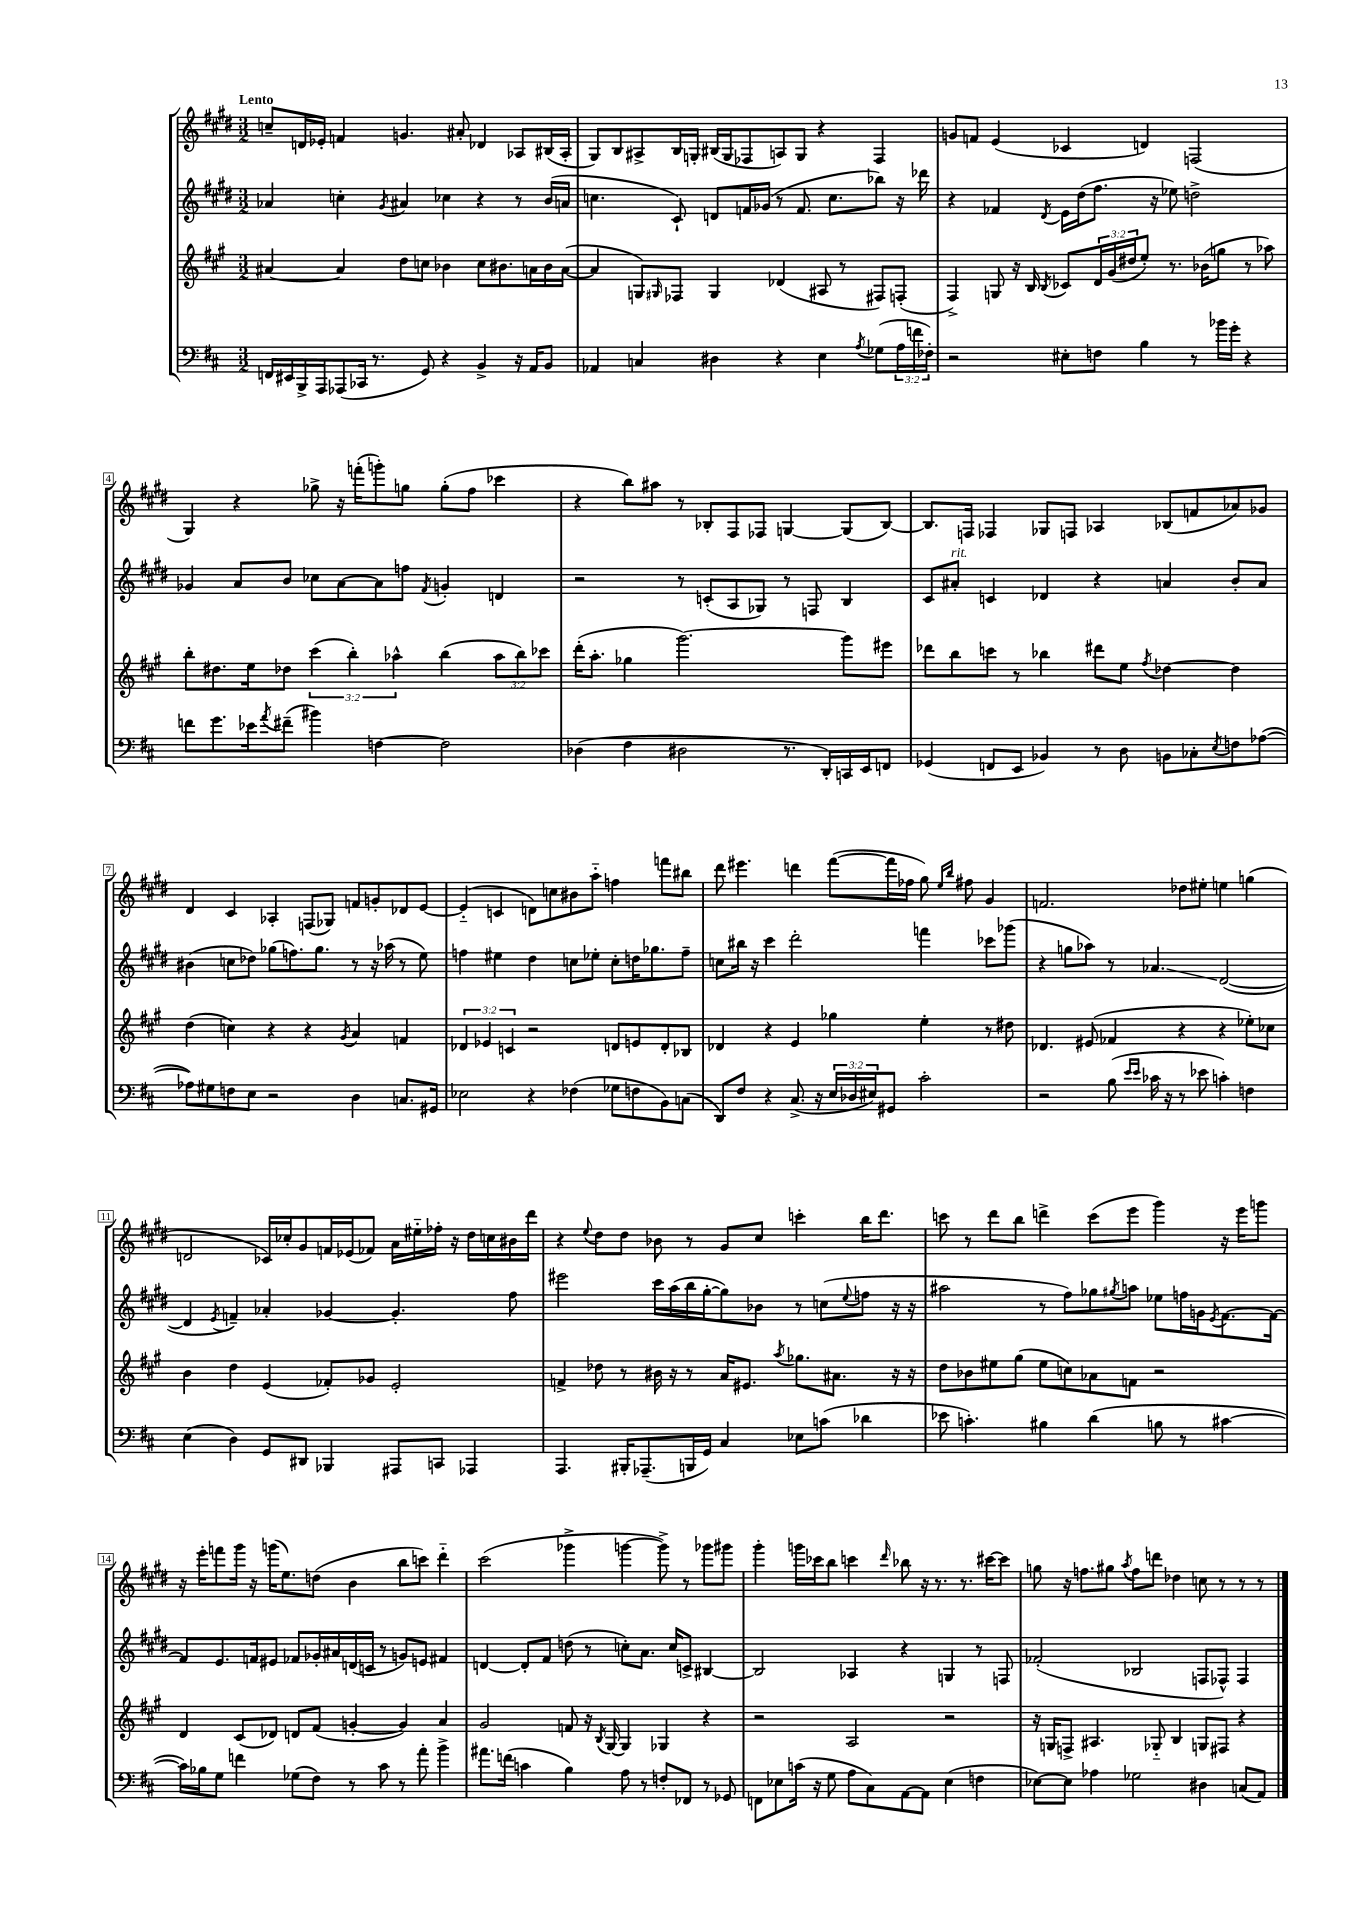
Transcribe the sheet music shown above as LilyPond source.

<<
\new StaffGroup <<
\new Staff = "s0" {
    \clef treble \key e \major \numericTimeSignature \time 3/2 \tempo "Lento"
    c''8-- d'16 ees'16-. f'4 g'4. ais'8-. des'4 aes8 bis16( aes16-. |
    gis8) b8 ais8-> b16 g16-. bis16( g16 fes8 a8) g8 r4 fes4 |
    g'8 f'8 e'4( ces'4 d'4) f2( |
    gis4) r4 ges''8-> r16 f'''16-.( g'''8-.) g''8 g''8-.( fis''8 ces'''4 |
    r4 b''8) ais''8 r8 bes8-. fis8 fes8 g4~ g8( bes8~) |
    bes8. f16 fes4 ges8 f8 aes4 bes8( f'8 aes'8) ges'8 |
    dis'4 cis'4 aes4-. f8( ges8) f'8 g'8-. des'8 e'8~ |
    e'4-_( c'4 d'8) c''8 bis'8 a''8-_ f''4 f'''8 bis''8 |
    dis'''8 eis'''4. d'''4 fis'''8~( fis'''16 fes''16 gis''8) \grace { e''16 b''16 } fis''8 gis'4 |
    f'2. des''8 eis''8-. e''4 g''4( |
    d'2 ces'16) ces''16-. gis'8 f'16 ees'16( fes'8) a'16 eis''16-_ fes''16-. r16 dis''16 c''16 bis'16 dis'''16 |
    r4 \appoggiatura { e''8 } dis''8 dis''8 bes'8 r8 gis'8 cis''8 c'''4-. b''16 dis'''8. |
    c'''8 r8 dis'''8 b''8 d'''4-> c'''8( e'''8 gis'''4) r16 e'''16 g'''8 |
    r16 e'''16-. f'''8 gis'''16 r16 g'''16( e''8.) d''8( b'4 b''8 c'''8) dis'''4-_ |
    cis'''2( ges'''4-> g'''4~ g'''8->) r8 ges'''8 gis'''8 |
    gis'''4-. g'''16 ces'''16 b''8 c'''4 \grace { dis'''16 } bes''8 r16 r8. r8. cis'''16~ cis'''8 |
    g''8 r16 f''8. gis''8 \acciaccatura { a''8 } f''8 d'''8 des''4 c''8 r8 r8 r8 \bar "|." |
}
\new Staff = "s1" {
    \clef treble \key e \major \numericTimeSignature \time 3/2
    aes'4 c''4-. \acciaccatura { gis'8 } ais'4 ces''4 r4 r8 b'16( a'16 |
    c''4. cis'8-!) d'8 f'16 ges'16( r8 f'8. c''8. bes''8) r16 des'''16 |
    r4 fes'4 \acciaccatura { dis'8 } e'16 dis''16( fis''8. r16 ees''8) d''2-> |
    ges'4 a'8 b'8 ces''8 a'8~ a'8 f''8 \acciaccatura { fis'8 } g'4-. d'4 |
    r2 r8 c'8-.( a8 ges8) r8 f8 b4 |
    cis'8 ais'8-.^\markup { \italic "rit." } c'4 des'4 r4 a'4 b'8-. a'8 |
    bis'4( c''8 des''8) ges''8( f''8.) ges''8. r8 r16 aes''16( r8 e''8) |
    f''4 eis''4 dis''4 c''8 ees''8-. c''8-. d''16 ges''8. f''8-- |
    c''8 bis''16 r16 cis'''4 dis'''2-. f'''4 ces'''8 ges'''8( |
    r4 g''8 aes''8) r8 aes'4.\glissando dis'2~( |
    dis'4 \acciaccatura { e'8 } f'4--) aes'4-. ges'4~ ges'4.-. fis''8 |
    eis'''2 cis'''16 a''16( b''16 gis''16~-. gis''8) bes'8 r8 c''8( \appoggiatura { e''8 } f''8 r16 r16 |
    ais''2 r8 fis''8) ges''8 \acciaccatura { gis''8 } a''8 ees''8 f''16 g'16 \acciaccatura { e'8 } fis'8.~ fis'16~ |
    fis'8 e'8. f'16 eis'8 fes'8 ges'16-. ais'16 d'16( c'16 r8 g'8) e'8 fis'4 |
    d'4~ d'8-. fis'8 d''8( r8 c''8-.) a'8. c''16 c'8-> bis4~ |
    bis2 aes4 r4 g4 r8 f8 |
    fes'2-.( bes2 f8 fes8-^) fes4 \bar "|." |
}
\new Staff = "s2" {
    \clef treble \key a \major \numericTimeSignature \time 3/2 \override Staff.TupletNumber.text = #tuplet-number::calc-fraction-text
    ais'4~ ais'4 d''8 c''8 bes'4 c''8 bis'8. a'16 bis'16 a'16~( |
    a'4 g8) \grace { gis16 } fes8 gis4 des'4( ais8 r8 fis8) f8-.( |
    fis4->) g8 r16 b16 \acciaccatura { b8 } ces'8 \tuplet 3/2 { d'16 gis'16( dis''16 } e''8-.) r8. bes'16( g''8 r8 aes''8) |
    b''8-. dis''8. e''16 des''8 \tuplet 3/2 { cis'''4( b''4-.) aes''4-^ } b''4( \tuplet 3/2 { aes''8 b''8) ces'''8 } |
    d'''16-.( a''8.-. ges''4 gis'''2.~) gis'''8 eis'''8 |
    des'''8 b''8 c'''8 r8 bes''4 dis'''8 e''8 \acciaccatura { fis''8 } des''4~ des''4 |
    d''4( c''4) r4 r4 \acciaccatura { gis'8 } a'4 f'4 |
    \tuplet 3/2 { des'4 ees'4 c'4 } r2 d'8 e'8 d'8-. bes8 |
    des'4 r4 e'4 ges''4 e''4-. r8 dis''8 |
    des'4. eis'8( fes'4 r4 r4 ees''8-.) ces''8 |
    b'4 d''4 e'4( fes'8-.) ges'8 e'2-. |
    f'4-> des''8 r8 bis'16 r16 r8 a'16 eis'8. \acciaccatura { a''8 } ges''8. ais'8. r16 r16 |
    d''8 bes'8 eis''8 gis''8( eis''8 c''8) aes'8 f'8 r2 |
    d'4 cis'8( des'8) d'8 fis'8( g'4~-. g'4) a'4 |
    gis'2 f'8 r16 \acciaccatura { b8 } gis16~ gis4 ges4 r4 |
    r2 a2 r2 |
    r16 g16 f8-> ais4. ges8-_ b4 g8 fis8 r4 \bar "|." |
}
\new Staff = "s3" {
    \clef bass \key d \major \numericTimeSignature \time 3/2 \override Staff.TupletNumber.text = #tuplet-number::calc-fraction-text
    f,16 eis,16 b,,16-> a,,16 aes,,8( ces,16 r8. g,8) r4 b,4-> r16 a,16 b,8 |
    aes,4 c4 dis4 r4 e4 \acciaccatura { a8 } ges8( \tuplet 3/2 { a16 f'16 fes16-.) } |
    r2 eis8-. f8 b4 r8 bes'16 g'16-. r4 |
    f'8 g'8. ees'16 \acciaccatura { a'8 } fis'8--( bis'4) f4~ f2 |
    des4( fis4 dis2 r8. d,16-.) c,16 e,16 f,8 |
    ges,4( f,8 e,8 bes,4) r8 d8 b,8 ces8-. \acciaccatura { e8 } f8 aes8~( |
    aes8) gis8 f8 e8 r2 d4 c8. gis,16 |
    ees2 r4 fes4( ges8 f8 b,8) c8( |
    d,8) fis8 r4 cis8.->( r16 \tuplet 3/2 { e16 des16 eis16) } gis,8 cis'2-. |
    r2 b8( \grace { e'16 e'16 } ces'16 r16 r8 ees'8 c'4-.) f4 |
    e4( d4) g,8 dis,8 bes,,4 ais,,8 c,8 aes,,4 |
    a,,4. bis,,16-. aes,,8.--( b,,16 g,16) cis4 ees8 c'8( des'4 |
    ees'8 c'4.-.) bis4 d'4( b8 r8 cis'4~ |
    cis'16) bes16 g8 f'4 ges8( fis8) r8 cis'8 r8 a'8-. b'4-> |
    ais'8. f'16( c'4 b4) a8 r8 f8-. fes,8 r8 ges,8 |
    f,8 ees8 c'16( r16 g8 a8 cis8) a,8~ a,8 ees4( f4 |
    ees8~) ees8 aes4 ges2 dis4 c8( a,8) \bar "|." |
}
>>
>>
\layout { \context { \Score \override BarNumber.stencil = #(make-stencil-boxer 0.1 0.3 ly:text-interface::print) } }
